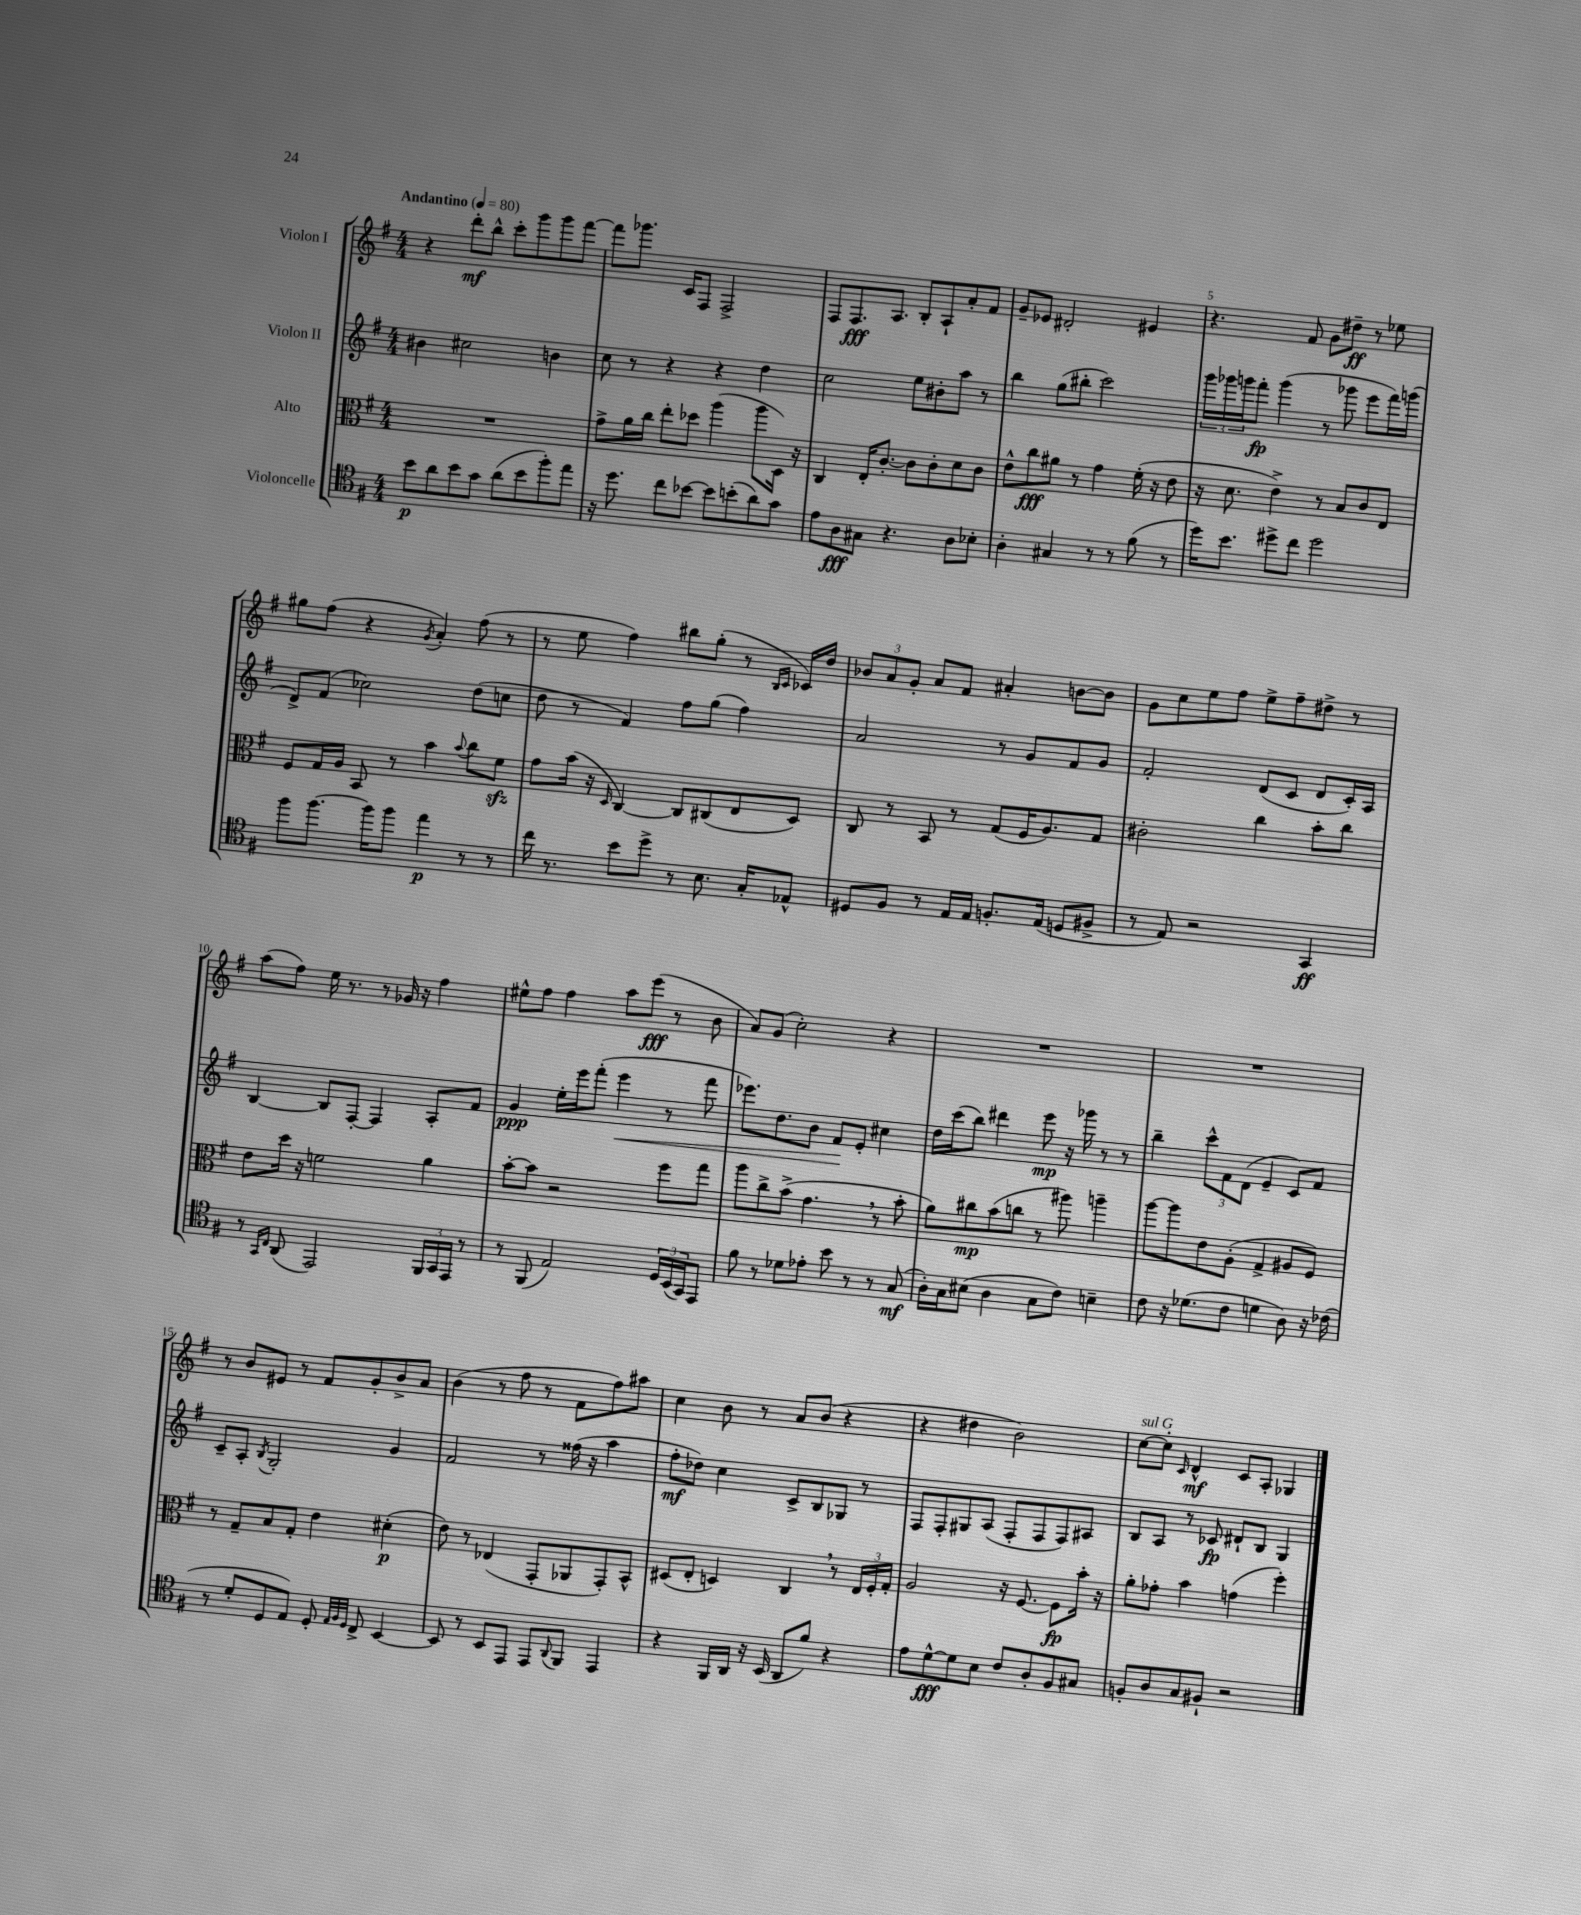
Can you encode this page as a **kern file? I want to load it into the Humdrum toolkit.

**kern	**kern	**kern	**kern
*staff4	*staff3	*staff2	*staff1
*clefC4	*clefC3	*clefG2	*clefG2
*k[f#]	*k[f#]	*k[f#]	*k[f#]
*M4/4	*M4/4	*M4/4	*M4/4
*MM80	*MM80	*MM80	*MM80
8b	1r	4b#	4r
8a	.	.	.
8b	.	2cc#	8ddd'
8g	.	.	8bb^^
(8a	.	.	8ccc'
8b	.	.	8ggg
8ff#')	.	4b	8ggg
8ee	.	.	[8fff#
=	=	=	=
16r	8g^	8cc	8fff#]
8.dd	.	.	.
.	16a	8r	8.ggg-
.	16cc	.	.
8cc	8ee'	4r	.
.	.	.	16c
[8b-	8dd-	.	8F#
8b-]	(4aa	4r	2F#^
(8b'	.	.	.
8a)	8aa	4dd	.
8g	16D)	.	.
.	16r	.	.
=	=	=	=
8e	4C	2cc	8F#
8A	.	.	8.F#
8G#	16E'	.	.
.	[8.c'	.	8.A
4.r	.	.	.
.	8c]	8ee	8B'
.	8c'	8b#'	8A`
8A	8d	8aa	8a'
8B-'	8c	8r	8f#
=	=	=	=
4A'	8e^^	4bb	8g~
.	8cc	.	8e-
4G#	8a#	(8gg	2d#'
.	8r	8bb#'	.
8r	4g	2ccc)	.
8r	.	.	.
(8f#	(16f#'	.	4e#
.	16r	.	.
8r	8e	.	.
=	=	=	=
16dd)	16r	24ggg	4.r
.	.	24ggg-	.
8.b	8.d	.	.
.	.	24ggg	.
.	.	8fff#'	.
8dd#^	4e^)	(4ggg	.
8cc	.	.	8f#
2dd#	8r	8r	8g
.	8B	8ggg-	8dd#~
.	8c	8eee	8r
.	8E	16fff#)	8ee-
.	.	(16ggg	.
=	=	=	=
8ff#	8F#	8d^)	8gg#
[8.ff#	16G	(8f#	(8ff#
.	16A	.	.
.	8BB	2cc-)	4r
16ff#]	.	.	.
8ff#	8r	.	.
.	.	.	8qg
4ee	4b	.	4a')
.	8qqb	.	.
8r	8cc	(8dd	(8ff#
8r	8f#	8cc	8r
=	=	=	=
16cc	8g	8dd	8r
8.r	.	.	.
.	(16b	8r	8ee
.	16r	.	.
.	16qqD	.	.
8b	[4C)	4f#)	4ff#)
8dd^	.	.	.
8r	8C]	8ff#	8bb#
8.B	(8C#	(8gg	(8gg'
.	8E	4ff#)	8r
16G'	.	.	.
.	.	.	16qqB
.	.	.	16qqc
8E-^^	8D)	.	16c-)
.	.	.	16dd
=	=	=	=
8D#	8C	2a	12b-
.	.	.	12a
8F#	8r	.	.
.	.	.	12g'
8r	8BB	.	8a
16E	8r	.	8f#
16E	.	.	.
8.F'	(8G	8r	4a#'
.	16F#	8g	.
(16E	8.A)	.	.
8D	.	8f#	[8b
8F#^	8G	8g	8b]
=	=	=	=
8r	2c#'	2f#'	8g
8E)	.	.	8cc
2r	.	.	8ee
.	.	.	8ff#
.	4cc	(8d	8ee^
.	.	8c	8ff#~
4GG	8b'	8d	8dd#^
.	8cc	16c')	8r
.	.	16A	.
=	=	=	=
8r	8e	[4B	(8aa
16qqGG	.	.	.
16qqC	.	.	.
(8AA	16dd	.	8ff#)
.	16r	.	.
2EE)	2f	8B]	16ee
.	.	.	8.r
.	.	[8F#'	.
.	.	4F#]	8r
.	.	.	16g-
.	.	.	16r
24FF#	4a	8A'	4ff#
24GG	.	.	.
24EE	.	.	.
8r	.	8f#	.
=	=	=	=
8r	[8b'	4g	8ee#^^
(8FF#	8b]	.	8ff#
2E)	2r	16ee'	4ff#
.	.	16eee	.
.	.	(8fff#'	.
.	.	4eee	8aa
.	.	.	(8eee
24D	8ff#	8r	8r
(24BB	.	.	.
24GG)	.	.	.
8EE	8gg	8fff#	8b
=	=	=	=
8f#	8aa	8.eee-)	8a)
8r	8cc^	.	(8g
.	.	8.dd	.
8d-	(8b^	.	2cc')
8e-'	4.g	8b	.
8b	.	8f#	.
8r	.	8e'	.
8r	8r	4cc#	4r
(8G	8b'	.	.
=	=	=	=
16A')	8a)	16dd	1r
16G	.	(16ccc	.
(8B#	8cc#	8bb)	.
4A	(8b	4ddd#	.
.	8cc	.	.
8G	8r	8eee	.
8c)	8aa#)	16r	.
.	.	16ggg-	.
4B~	4aa~	8r	.
.	.	8r	.
=	=	=	=
8c	[8aa	4bb~	1r
16r	8aa]	.	.
(8.d-	.	.	.
.	8e	12ccc^^	.
.	.	12f#	.
8c	(8A'	.	.
.	.	(12d	.
4d	4G^	4e~	.
8A)	8A#	8c)	.
16r	8F#)	8f#	.
(16c-	.	.	.
=	=	=	=
8r	8r	8c~	8r
8d'	8G~	8A'	8b
.	.	8qB	.
8D	8B	2G'	8e#
8E)	8G'	.	8r
8D'	4e	.	8f#
32qqE	.	.	.
32qqF#	.	.	.
32qqD	.	.	.
8C^	.	.	8g'
[4BB	(4d#'	4g	8b^
.	.	.	8a
=	=	=	=
8BB]	8e)	2f#	(4b
8r	8r	.	.
8BB	(4E-	.	8r
8EE	.	.	8ff#
8EE	8GG'	8r	8r
8qqAA	.	.	.
8FF#	8AA-	(16ff##	8f#
.	.	16r	.
4EE	8GG')	4aa	8ff#)
.	8BB^^	.	8aa#
=	=	=	=
4r	(8D#	8ff#'	4cc
.	8E'	8dd-)	.
16FF#	4D)	4cc	8b
16AA	.	.	.
16r	.	.	8r
(16BB	.	.	.
8AA	4C	8c^	8a
8f#)	.	8B	(8b
4r	8r	8G-	4r
.	24E	8r	.
.	24F#'	.	.
.	24G'	.	.
=	=	=	=
8e	2A	8F#	4r
[8d^^	.	8F#'	.
8d]	.	8G#	4dd#
8B	.	(8A	.
8c	16r	8F#'	2b)
.	[8.F#	.	.
8A'	.	8F#	.
8F#	8F#]	8F#)	.
8G#	16b'	8A#	.
.	16r	.	.
=	=	=	=
8F'	8a'	8B	[8cc
8A	8g-'	8A	8cc']
.	.	.	16qqc
8G	4b	8r	4d^^
8F#`	.	8c-	.
2r	(4g	8d#`	8c
.	.	8B	8A'
.	4ff#')	4G	4G-
==	==	==	==
*-	*-	*-	*-
